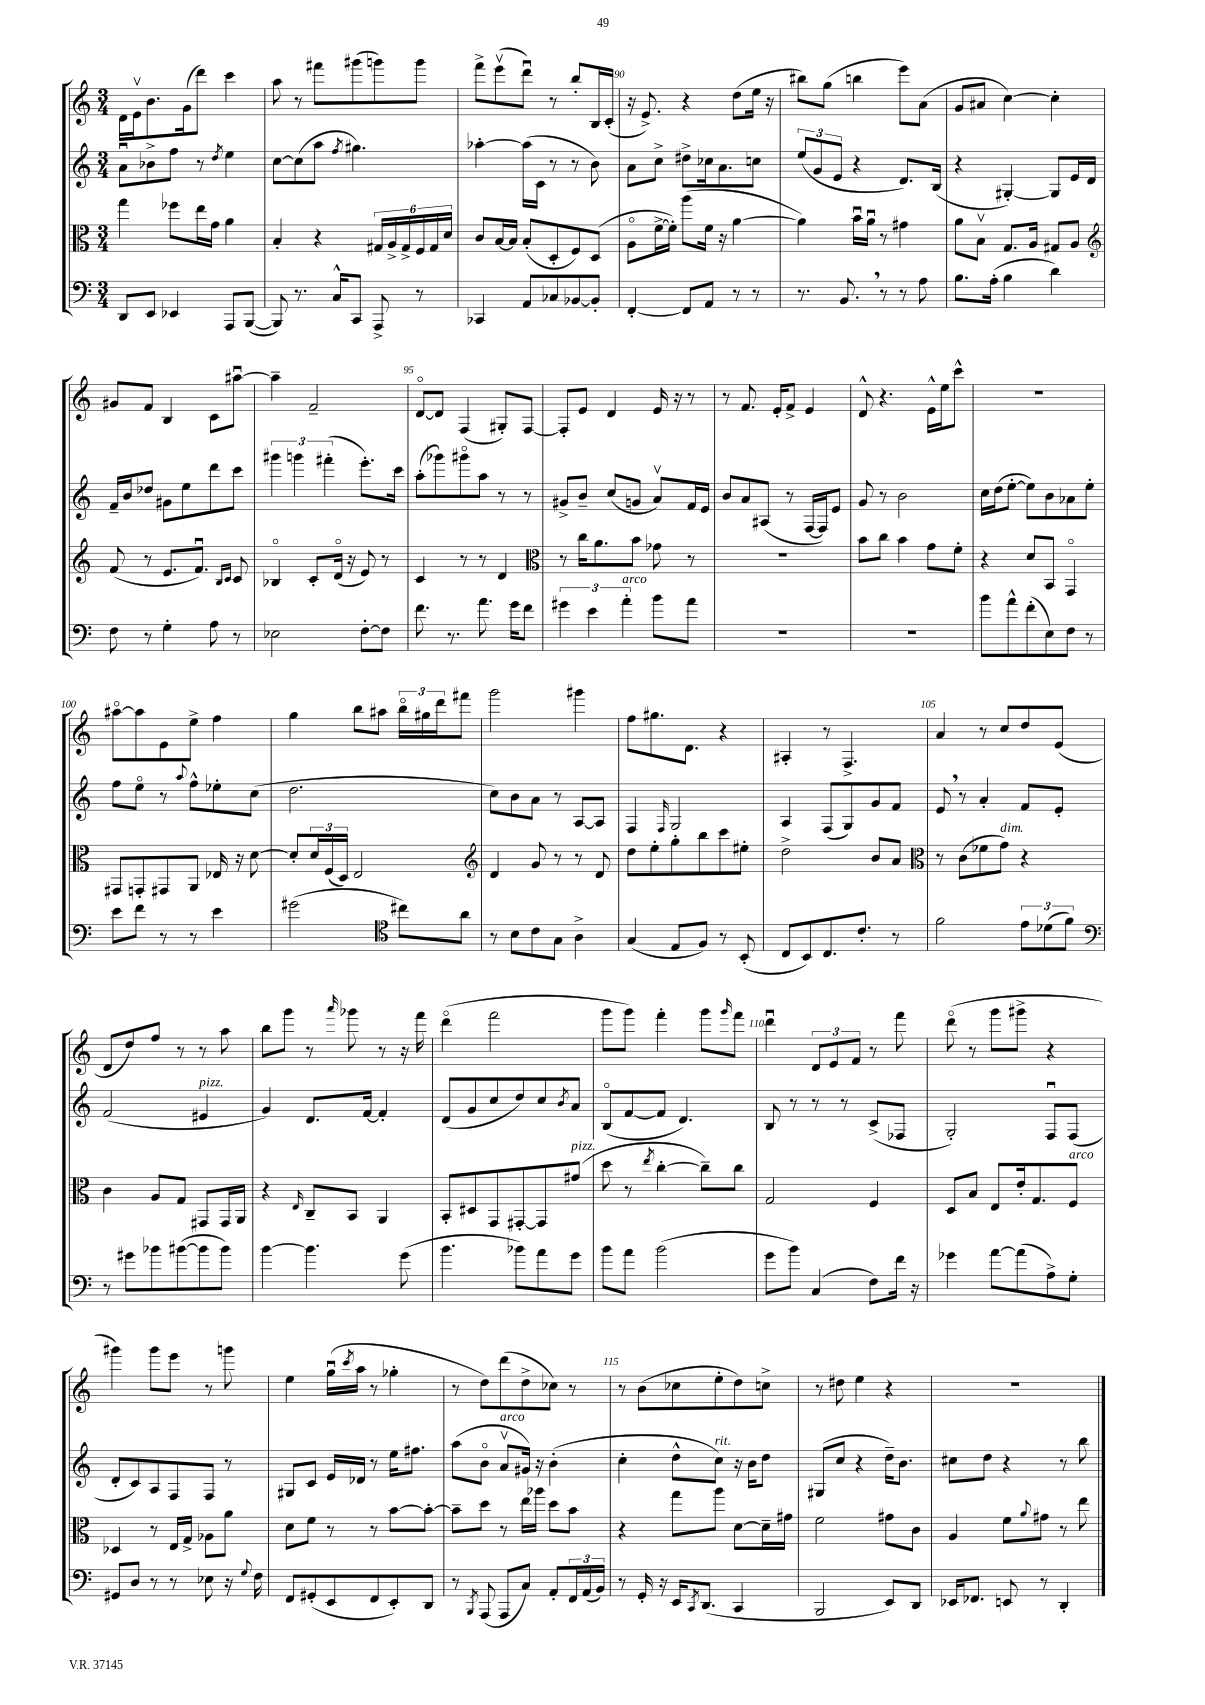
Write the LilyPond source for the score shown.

<<
\new StaffGroup <<
\new Staff = "s0" {
    \clef treble \key c \major \numericTimeSignature \time 3/4
    d'16 e'16\upbow b'8. g'16( d'''8) c'''4 |
    a''8 r8 fis'''8 gis'''8( g'''8) g'''8 |
    f'''8-> e'''8\upbow( d'''8\downbow) r8 b''8-. b16 c'16-.( |
    r16 e'8.->) r4 d''8( e''16 r16 |
    bis''8) g''8( b''4 e'''8) a'8( |
    g'8 ais'8 c''4~) c''4-. |
    gis'8 f'8 b4 c'8 ais''8~\downbow |
    ais''4-- f'2-- |
    d'8~\flageolet d'8 f4( gis8-.) f8~ |
    f8-. e'8 d'4 e'16 r16 r8 |
    r8 f'8. e'16-. f'8-> e'4 |
    d'8-^ r4. e'16-^ e''16 c'''8-^ |
    R2. |
    ais''8~\flageolet ais''8 e'8 e''8-> f''4 |
    g''4 b''8 ais''8 \tuplet 3/2 { b''16\flageolet gis''16 d'''16 } fis'''8 |
    g'''2 gis'''4 |
    f''8 gis''8. d'8. r4 |
    ais4-. r8 f4.-> |
    a'4 r8 c''8 d''8 e'8( |
    d'8 d''8) f''8 r8 r8 a''8 |
    b''8 g'''8 r8 \grace { a'''16 } ges'''8 r8 r16 f'''16 |
    d'''4\flageolet( f'''2 |
    g'''8 g'''8) f'''4-. g'''8 \grace { g'''16 } f'''8 |
    d'''4\downbow \tuplet 3/2 { d'8 e'8 f'8 } r8 f'''8 |
    d'''8\flageolet( r8 g'''8 gis'''8-> r4 |
    gis'''4) gis'''8 e'''8 r8 g'''8 |
    e''4 g''16\downbow( \acciaccatura { c'''8 } a''16 r8 ges''4-. |
    r8 d''8) d'''8( d''8-> ces''8) r8 |
    r8 b'8( ces''8 e''8-. d''8) c''8-> |
    r8 dis''8 e''4 r4 |
    R2. \bar "|." |
}
\new Staff = "s1" {
    \clef treble \key c \major \numericTimeSignature \time 3/4
    a'8\downbow bes'8-> f''8 r8 \acciaccatura { d''8 } e''4 |
    c''8~ c''8( a''8 \acciaccatura { f''8 } gis''4.) |
    aes''4~-. aes''16( c'16 r8 r8 b'8) |
    a'8 c''8-> dis''8-> ces''16 a'8. c''8 |
    \tuplet 3/2 { e''8( g'8 e'8 } r4 d'8.) b16( |
    r4 gis4~-.) gis8 e'16 d'16 |
    f'16-- b'16 des''8 gis'8 e''8 d'''8 c'''8 |
    \tuplet 3/2 { gis'''4 g'''4 fis'''4-.( } e'''8.-.) c'''16 |
    a''8-.( ges'''8) gis'''8\flageolet a''8 r8 r8 |
    gis'8-> b'8-- c''8( g'8 a'8\upbow) f'16 e'16 |
    b'8 a'8 ais8( r8 f16~ f16) e'8 |
    g'8 r8 b'2 |
    c''16 d''16( e''8~-. e''8) b'8 aes'8 e''8-. |
    f''8 e''8\flageolet r8 \appoggiatura { a''8 } f''8-^ ees''8-. c''8( |
    d''2. |
    c''8) b'8 a'8 r8 a8~ a8 |
    f4 \grace { f16 } g2 |
    a4 f8( g8) g'8 f'8 |
    e'8 \breathe r8 a'4-. f'8 e'8-. |
    f'2( eis'4^\markup { \italic "pizz." } |
    g'4) d'8. f'16~ f'4-. |
    d'8( g'8 c''8 d''8) c''8 \acciaccatura { b'8 } a'8 |
    b8\flageolet( f'8~ f'8 d'4.) |
    b8 r8 r8 r8 c'8->( fes8 |
    g2-.) f8\downbow f8( |
    d'8-. c'8) a8 f8 f8 r8 |
    gis8 c'8 e'16 des'16 r8 e''16 fis''8. |
    a''8( b'8\flageolet a'8\upbow^\markup { \italic "arco" } gis'16) r16 b'4-.( |
    c''4-. d''8-^ c''8^\markup { \italic "rit." }) r16 b'16 d''8 |
    gis8( c''8 r4 d''16--) b'8. |
    cis''8 d''8 r4 r8 b''8 \bar "|." |
}
\new Staff = "s2" {
    \clef alto \key c \major \numericTimeSignature \time 3/4
    g''4 fes''8 e''16 g'16 a'4 |
    b4-. r4 \tuplet 6/4 { gis16 a16-> gis16-> f16 gis16 d'16 } |
    c'8 b16~ b16 b8-.( d8-. f8) d8( |
    a8\flageolet f'16~-> f'16-.) a''8( f'16 r16 a'4~ |
    a'4) b'16\downbow a'16\downbow r8 gis'4 |
    a'8 b8\upbow g8. a16 gis8 a8 |
    \clef treble f'8( r8 e'8. f'8.\downbow) \grace { b16 c'16 } c'8 |
    bes4\flageolet c'8-. d'16\flageolet( r16 e'8) r8 |
    c'4 r8 r8 d'4 |
    \clef alto r8 c''16 a'8. b'8 ges'8 r8 |
    R2. |
    b'8 c''8 b'4 g'8 f'8-. |
    r4 d'8 b,8 g,4\flageolet |
    gis,8 g,8-. gis,8 a,8 ees16 r16 d'8~ |
    d'8-. \tuplet 3/2 { d'16 f16( d16) } e2 |
    \clef treble d'4 g'8 r8 r8 d'8 |
    d''8 e''8-. g''8-. b''8 c'''8 eis''8-. |
    d''2-> b'8 a'8 |
    \clef alto r8 c'8( fes'8 g'8^\markup { \italic "dim." }) r4 |
    c'4 a8 g8 gis,8 gis,16 a,16 |
    r4 \grace { e16 } c8-- b,8 a,4 |
    b,8-. dis8 g,8 gis,8~-. gis,8 gis'8^\markup { \italic "pizz." }( |
    d''8 r8 \acciaccatura { e''8 } c''4~-. c''8--) c''8 |
    g2 f4 |
    d8 b8 e8 e'16-. g8. f8^\markup { \italic "arco" } |
    des4 r8 e16 g16-> aes8 a'8 |
    d'8 f'8 r8 r8 b'8~ b'8~-. |
    b'8-- d''8 r8 e''16 aes''16 d''8 b'8 |
    r4 g''8 a''8 d'8~ d'16-- gis'16 |
    f'2 gis'8 c'8 |
    a4 f'8 \appoggiatura { a'8 } gis'8 r8 e''8 \bar "|." |
}
\new Staff = "s3" {
    \clef bass \key c \major \numericTimeSignature \time 3/4
    d,8 e,8 ees,4 a,,8 b,,8~( |
    b,,8) r8. c16-^ c,8 a,,8-> r8 |
    ces,4 a,8 ces8 bes,8~ bes,8-. |
    f,4~-. f,8 a,8 r8 r8 |
    r8. b,8. \breathe r8 r8 a8 |
    b8. a16-.( b4 d'4) |
    f8 r8 g4-. a8 r8 |
    ees2 f8~-. f8 |
    f'8. r8. a'8. g'16 f'8 |
    \tuplet 3/2 { gis'4 e'4 a'4-.^\markup { \italic "arco" } } b'8 a'8 |
    R2. |
    R2. |
    b'8 a'8-^ f'8-.( e8) f8 r8 |
    e'8 f'8 r8 r8 e'4 |
    gis'2( \clef tenor cis''8) a'8 |
    r8 b8 c'8 g8 a4-> |
    g4( e8 f8) r8 b,8-.( |
    c8 b,8) c8. c'8.-. r8 |
    f'2 \tuplet 3/2 { e'8 des'8( f'8) } |
    \clef bass r8 gis'8 bes'8 bis'8~( bis'8 bis'8) |
    b'4~ b'4. g'8( |
    b'4. bes'8) a'8 g'8 |
    b'8 a'8 b'2( |
    g'8 b'8) c4( f8) f'16 r16 |
    ges'4 a'8~ a'8( a8->) g8-. |
    gis,8 d8 r8 r8 ees8 r16 \appoggiatura { g8 } f16 |
    f,8 gis,8-.( e,8 f,8 e,8-.) d,8 |
    r8 \acciaccatura { b,,8 } a,,8( a,,8 c8) a,8-. \tuplet 3/2 { f,16 a,16( b,16) } |
    r8 g,16-. r16 e,16 \acciaccatura { c,8 } d,8.( c,4 |
    b,,2 e,8) d,8 |
    ees,16 fes,8. e,8 r8 d,4-. \bar "|." |
}
>>
>>
\layout { \context { \Score currentBarNumber = #87 \override BarNumber.break-visibility = ##(#f #t #t) barNumberVisibility = #(every-nth-bar-number-visible 5) } }
